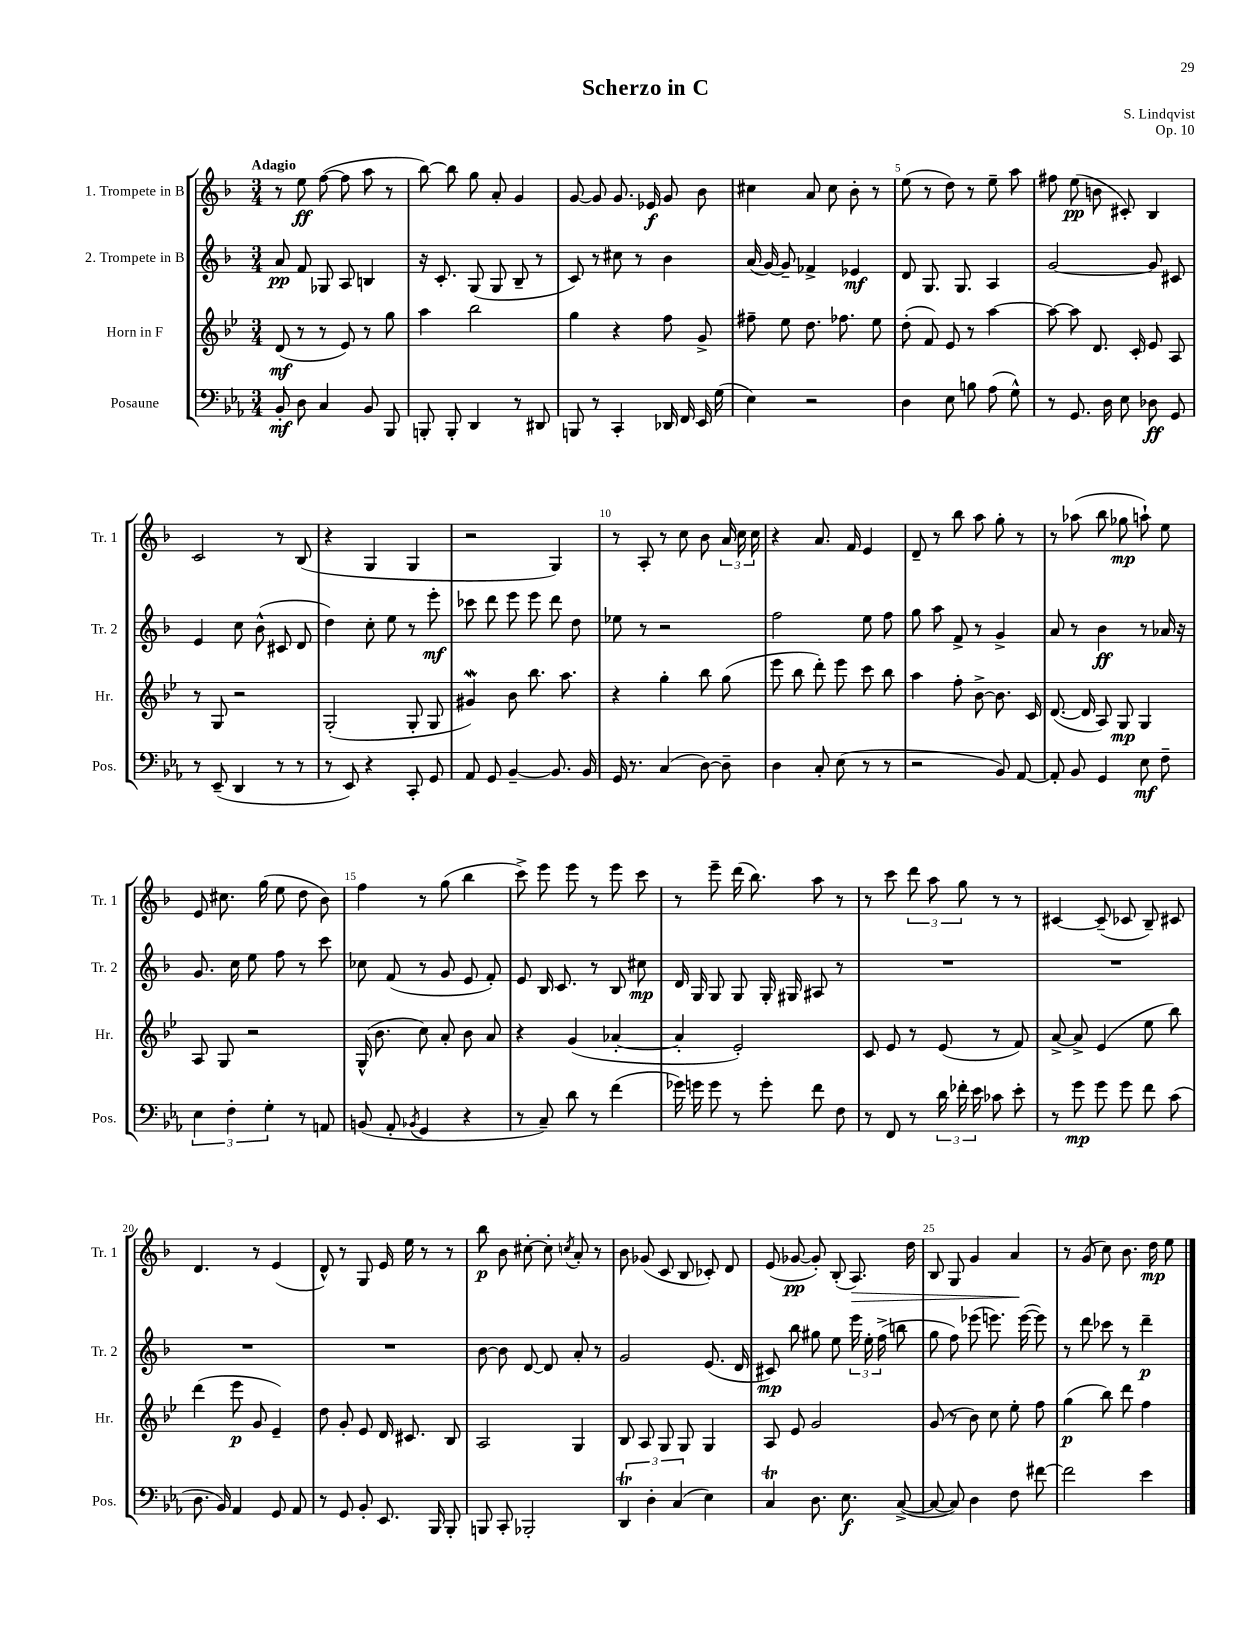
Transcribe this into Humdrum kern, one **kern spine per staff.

**kern	**kern	**kern	**kern
*staff4	*staff3	*staff2	*staff1
*clefF4	*clefG2	*clefG2	*clefG2
*k[b-e-a-]	*k[b-e-]	*k[b-]	*k[b-]
*M3/4	*M3/4	*M3/4	*M3/4
8BB-'	(8d	8a	8r
8D	8r	8f	8ee
4C	8r	8G-	([8ff
.	8e-)	8A	8ff]
8BB-	8r	4B	8aa
8BBB-	8gg	.	8r
=	=	=	=
8BBB'	4aa	16r	[8bb-)
.	.	8.c'	.
8BBB'	.	.	8bb-]
4DD	2bb-	(8G	8gg
.	.	8G	8a'
8r	.	8B-~	4g
8DD#	.	8r	.
=	=	=	=
8BBB	4gg	8c)	[8g
8r	.	8r	8g]
4CC'	4r	8cc#	8.g
.	.	8r	.
.	.	.	16e-
16DD-	8ff	4b-	8g
16FF	.	.	.
16EE-	8g^	.	8b-
(16G	.	.	.
=	=	=	=
4E-)	8ff#~	(16a	4cc#
.	.	[16g)	.
.	8ee-	8g~]	.
2r	8.dd	4f-^	8a
.	.	.	8cc#
.	8.ff-	.	.
.	.	4e-	8b-'
.	8ee-	.	8r
=	=	=	=
4D	(8dd'	8d	(8ee
.	8f)	8.G	8r
8E-	8e-	.	8dd)
.	.	8.G	.
8B	8r	.	8r
(8A-	[4aa	4A	8ee~
8G^^)	.	.	8aa
=	=	=	=
8r	8aa_	[2g	8ff#
8.GG	8aa]	.	(8ee
.	8.d	.	8b
16D	.	.	.
8E-	.	.	8c#')
.	16c'	.	.
8D-	8e-	8g]	4B-
8GG	8A	8c#	.
=	=	=	=
8r	8r	4e	2c
(8EE-~	8G	.	.
4DD	2r	8cc	.
.	.	(8b-^^	.
8r	.	8c#	8r
8r	.	8d	(8B-
=	=	=	=
8r	(2G'	4dd)	4r
8EE-)	.	.	.
4r	.	8cc'	4G
.	.	8ee	.
8CC'	8G'	8r	4G
8GG	8G	8eee'	.
=	=	=	=
8AA-	4g#)	8ccc-	2r
8GG	.	8ddd	.
[4BB-~	8b-	8eee	.
.	8.bb-	8eee	.
8.BB-]	.	8ddd	4G)
.	8.aa	.	.
.	.	8dd	.
16BB-	.	.	.
=	=	=	=
16GG	4r	8ee-	8r
8.r	.	.	.
.	.	8r	8A'
(4C	4gg'	2r	8r
.	.	.	8cc
[8D)	8bb-	.	8b-
8D~]	(8gg	.	24a
.	.	.	24cc
.	.	.	24cc
=	=	=	=
4D	8eee-	2ff	4r
.	8bb-	.	.
8C'	8ddd')	.	8.a
(8E-	8eee-	.	.
.	.	.	16f
8r	8ccc	8ee	4e
8r	8bb-	8ff	.
=	=	=	=
2r	4aa	8gg	8d~
.	.	8aa	8r
.	8ff'	8f^	8bb-
.	[8b-^	8r	8aa
8BB-)	8.b-]	4g^	8gg'
[8AA-	.	.	8r
.	16c	.	.
=	=	=	=
8AA-']	([8.d	8a	8r
8BB-	.	8r	(8aa-
.	16d]	.	.
4GG	8A)	4b-	8bb-
.	8G	.	8gg-
8E-	4G	8r	8aa`)
8F~	.	16a-	8ee
.	.	16r	.
=	=	=	=
6E-	8A	8.g	8e
.	8G	.	8.cc#
6F'	.	.	.
.	.	16cc	.
.	2r	8ee	.
.	.	.	(16gg
6G'	.	.	.
.	.	8ff	8ee
8r	.	8r	8dd
8AA	.	8ccc	8b-)
=	=	=	=
(8BB	(16G^^	8cc-	4ff
.	8.b-	.	.
8AA-'	.	(8f	.
8qBB-	.	.	.
4GG	8cc)	8r	8r
.	8a'	8g	(8gg
4r	8b-	8e	4bb-
.	8a	8f')	.
=	=	=	=
8r	4r	8e	8ccc^)
8C~)	.	16B-	8eee
.	.	8.c	.
8d	(4g	.	8eee
8r	.	8r	8r
(4f	[4a-'	8B-	8eee
.	.	8cc#	8ccc
=	=	=	=
16g-)	4a-']	16d	8r
16g	.	16G	.
8g	.	8G	8eee~
8r	2e-')	8G	(16ddd
.	.	.	8.bb-)
8g'	.	16G'	.
.	.	16G#	.
8f	.	8A#	8aa
8F	.	8r	8r
=	=	=	=
8r	8c	2.r	8r
8FF	8e-	.	8ccc
8r	8r	.	12ddd
.	.	.	12aa
24d	(8e-	.	.
24f-'	.	.	12gg
24e-	.	.	.
8c-	8r	.	8r
8e-'	8f)	.	8r
=	=	=	=
8r	[8a^	2.r	[4c#
8g	8a^]	.	.
8g	(4e-	.	(8c#~]
8g	.	.	8c-
8f	8ee-	.	8B-~)
(8c	8bb-)	.	8c#
=	=	=	=
8.D	(4ddd	2.r	4.d
16BB-)	.	.	.
4AA-	8eee-	.	.
.	8g	.	8r
8GG	4e-~)	.	(4e
8AA-	.	.	.
=	=	=	=
8r	8dd	2.r	8d^^)
8GG	8g'	.	8r
8BB-'	8e-	.	8G
8.EE-	16d	.	16e
.	8.c#	.	16ee
.	.	.	8r
16BBB-	.	.	.
8BBB-'	8B-	.	8r
=	=	=	=
8BBB	2A	[8b-	8bb-
8CC'	.	8b-]	8b-
2BBB-'	.	[8d	[8cc#'
.	.	8d]	8cc#']
.	.	.	8qcc
.	4G	8a'	8a'
.	.	8r	8r
=	=	=	=
6DD	8B-	2g	8b-
.	8A	.	(8g-
6D'	.	.	.
.	8G	.	8c
(6C	.	.	.
.	8G	.	8B-
4E-)	4G	(8.e	8c-')
.	.	.	8d
.	.	16d	.
=	=	=	=
4C	8A	8c#)	(8e
.	8e-	8bb-	[8g-
8.D	2g	8gg#	8g-'])
.	.	8ee	(8B-'
8.E-	.	.	.
.	.	24eee	8.A)
.	.	24ee'	.
.	.	(24ff^	.
([8C^	.	8bb	.
.	.	.	16dd
=	=	=	=
8C_	(8g	8gg	8B-
8C])	8r	8ff)	8G
4D	8b-)	(8eee-	4g
.	8cc	8.eee)	.
8F	8ee-'	.	4a
.	.	([16eee	.
[8f#	8ff	8eee])	.
=	=	=	=
2f#]	(4gg	8r	8r
.	.	8ddd	(8g
.	8bb-)	8ccc-	8cc)
.	8ddd	8r	8.b-
4e-	4ff	4ddd~	.
.	.	.	16dd
.	.	.	8ee
==	==	==	==
*-	*-	*-	*-
